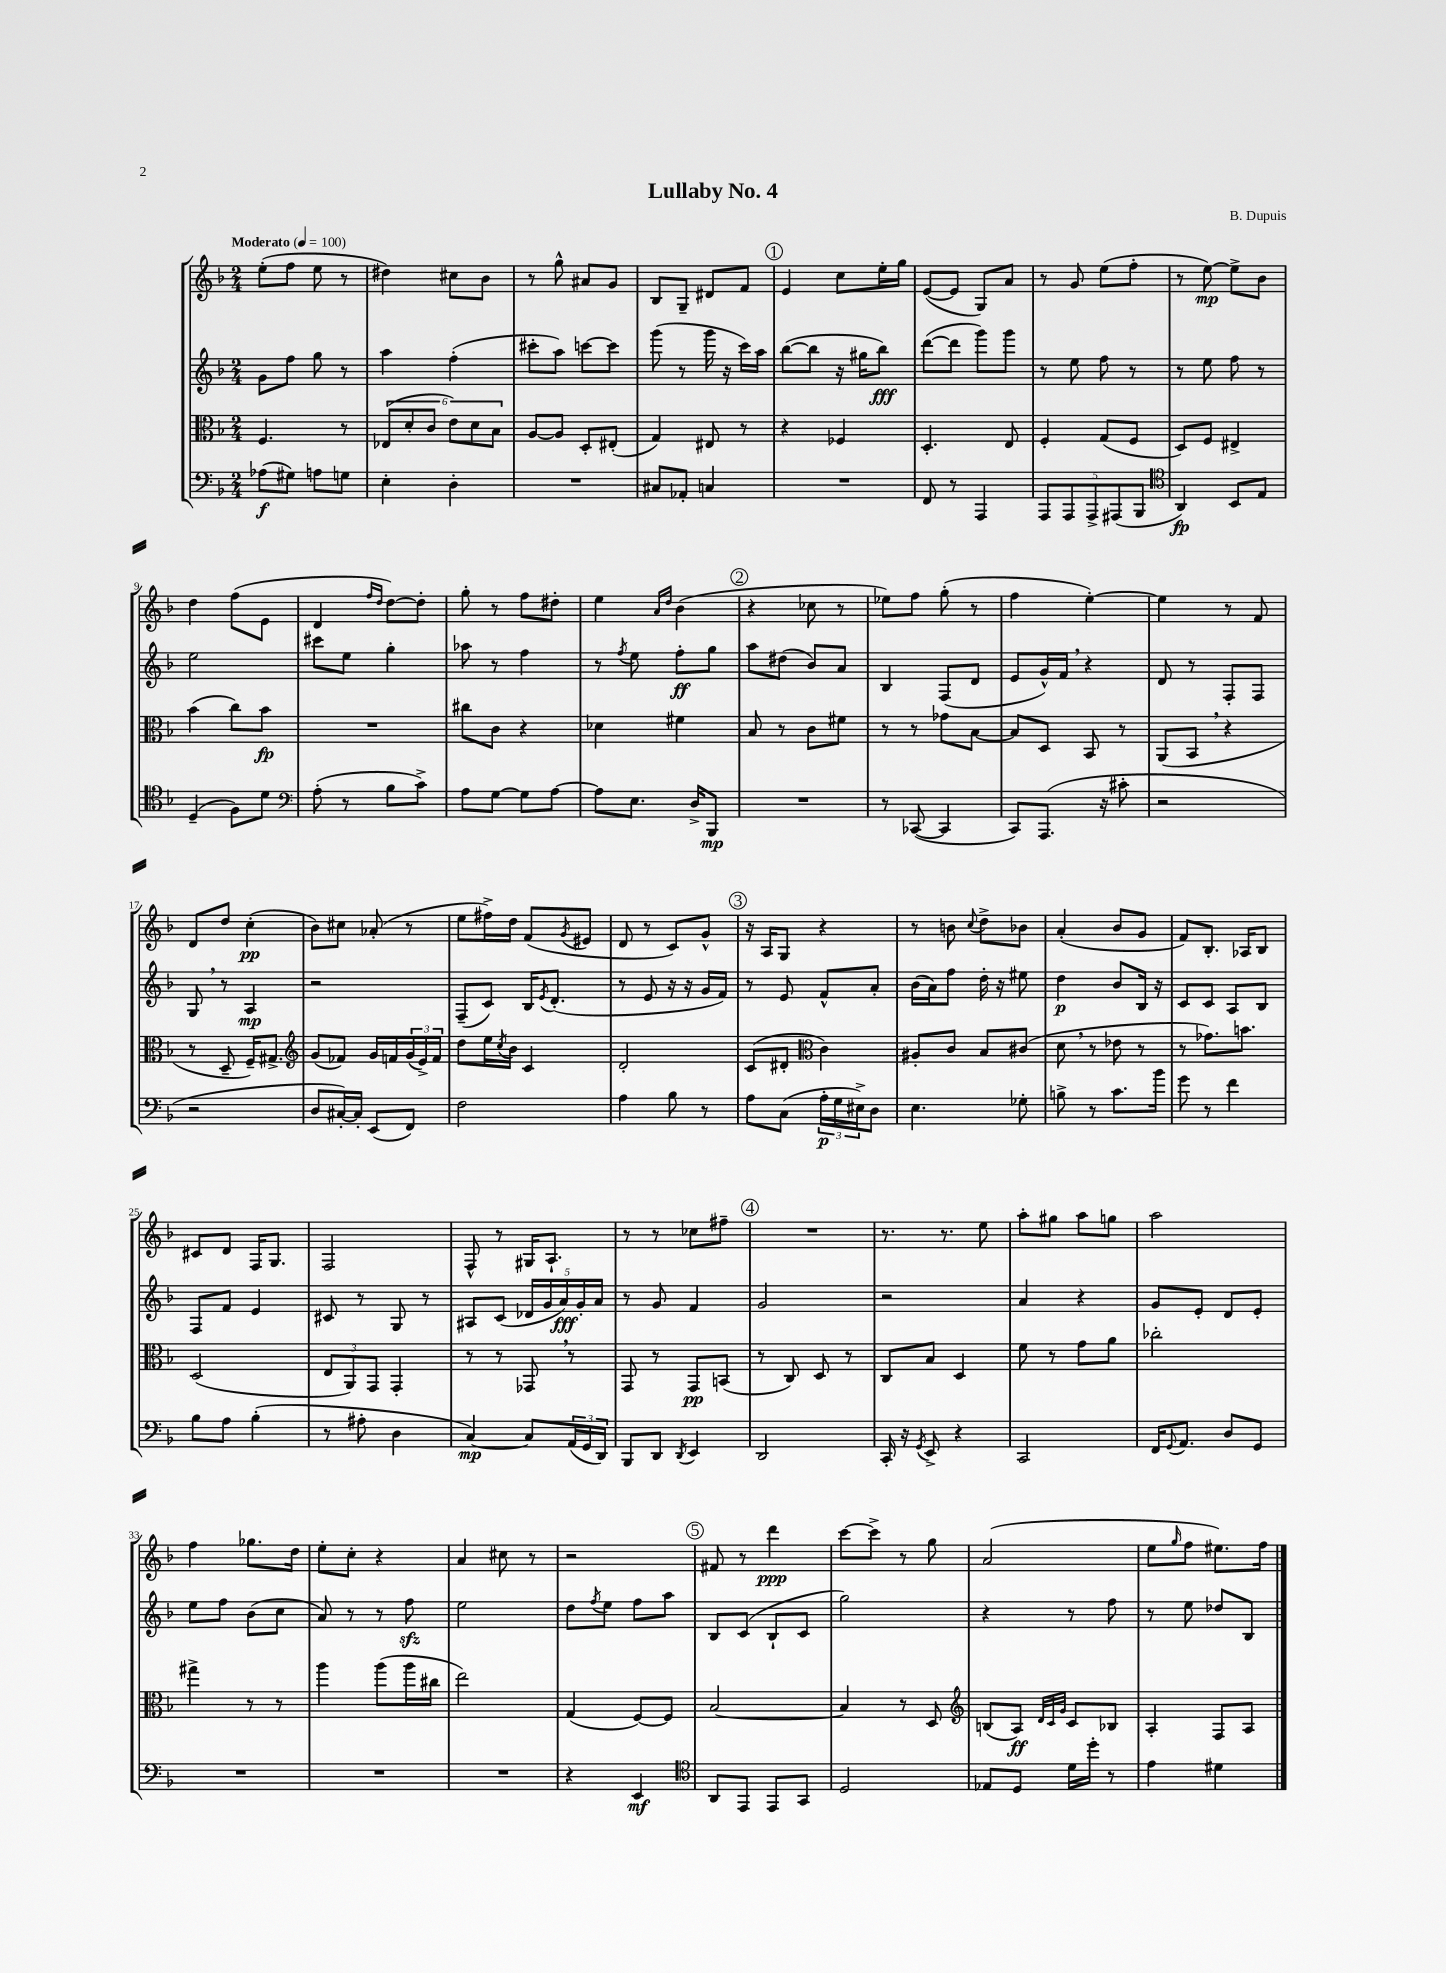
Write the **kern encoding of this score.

**kern	**dynam	**kern	**dynam	**kern	**dynam	**kern	**dynam
*part4	*part4	*part3	*part3	*part2	*part2	*part1	*part1
*staff4	*staff4	*staff3	*staff3	*staff2	*staff2	*staff1	*staff1
*clefF4	*	*clefC3	*	*clefG2	*	*clefG2	*
*k[b-]	*	*k[b-]	*	*k[b-]	*	*k[b-]	*
*M2/4	*	*M2/4	*	*M2/4	*	*M2/4	*
*MM100	*	*MM100	*	*MM100	*	*MM100	*
=1	=1	=1	=1	=1	=1	=1	=1
!	!	!	!	!	!	!LO:TX:a:B:t=Moderato	!
(8A-X\L	f	4.F/	.	8g\L	.	(8ee'\L	.
8G#X\J)	.	.	.	8ff\J	.	8ff\J	.
8An\L	.	.	.	8gg\	.	8ee\	.
8Gn\J	.	8r	.	8r	.	8r	.
=2	=2	=2	=2	=2	=2	=2	=2
4E'\	.	(12E-X/L	.	4aa\	.	4dd#X\)	.
.	.	12d'/	.	.	.	.	.
.	.	12c/J	.	.	.	.	.
4D'\	.	12e\L)	.	(4ff'\	.	8cc#X\L	.
.	.	12d\	.	.	.	.	.
.	.	.	.	.	.	8b-\J	.
.	.	12B-\J	.	.	.	.	.
=3	=3	=3	=3	=3	=3	=3	=3
2r	.	[8A/L	.	8ccc#X'\L	.	8r	.
.	.	8A/J]	.	8aa\J)	.	8gg^^\	.
.	.	8D'/L	.	[8cccn\L	.	8a#X/L	.
.	.	(8E#X'/J	.	8ccc\J]	.	8g/J	.
=4	=4	=4	=4	=4	=4	=4	=4
8C#X/L	.	4G/)	.	(8ggg\	.	8B-/L	.
8AA-X'/J	.	.	.	8r	.	8G~/J	.
4Cn/	.	8E#X/	.	16ggg\	.	8d#X/L	.
.	.	.	.	16r	.	.	.
.	.	8r	.	16ccc\LL)	.	8f/J	.
.	.	.	.	16aa\JJ	.	.	.
!!LO:REH:place=s1:t=1
=5	=5	=5	=5	=5	=5	=5	=5
2r	.	4r	.	([8bb-\L	.	4e/	.
.	.	.	.	8bb-\J]	.	.	.
.	.	4F-X/	.	16r	.	8cc\L	.
.	.	.	.	16gg#X\KL	.	.	.
.	.	.	.	8bb-\J)	fff	16ee'\L	.
.	.	.	.	.	.	16gg\JJ	.
=6	=6	=6	=6	=6	=6	=6	=6
8FF/	.	4.D'/	.	([8ddd\L	.	([8e/L	.
8r	.	.	.	8ddd\J]	.	8e/J]	.
4AAA/	.	.	.	8ggg\L)	.	8G/L)	.
.	.	8E/	.	8ggg\J	.	8a/J	.
=7	=7	=7	=7	=7	=7	=7	=7
10AAA/L	.	4F'/	.	8r	.	8r	.
10AAA/	.	.	.	.	.	.	.
.	.	.	.	8ee\	.	8g/	.
10AAA^/	.	.	.	.	.	.	.
.	.	(8G/L	.	8ff\	.	(8ee\L	.
(10AAA#X/	.	.	.	.	.	.	.
.	.	8F/J	.	8r	.	8ff'\J	.
10BBB-/J	.	.	.	.	.	.	.
=8	=8	=8	=8	=8	=8	=8	=8
*clefC4	*	*	*	*	*	*	*
4AA/)	fp	8D/L)	.	8r	.	8r	.
.	.	8F/J	.	8ee\	.	[8ee\)	mp
8BB-/L	.	4E#X^/	.	8ff\	.	8ee^\L]	.
8E/J	.	.	.	8r	.	8b-\J	.
!!LO:LB:g=z
=9	=9	=9	=9	=9	=9	=9	=9
(4D~/	.	(4b-\	.	2ee\	.	4dd\	.
8F\L)	.	8cc\L)	.	.	.	(8ff\L	.
8d\J	.	8b-\J	fp	.	.	8e\J	.
=10	=10	=10	=10	=10	=10	=10	=10
*clefF4	*	*	*	*	*	*	*
(8A'\	.	2r	.	8ccc#X\L	.	4d/	.
8r	.	.	.	8ee\J	.	.	.
.	.	.	.	.	.	16qqff/LL	.
.	.	.	.	.	.	16qqdd/JJ	.
8B-\L	.	.	.	4gg'\	.	[8dd\L)	.
8c^\J)	.	.	.	.	.	8dd'\J]	.
=11	=11	=11	=11	=11	=11	=11	=11
8A\L	.	8cc#X\L	.	8aa-X\	.	8gg'\	.
[8G\J	.	8c\J	.	8r	.	8r	.
8G\L]	.	4r	.	4ff\	.	8ff\L	.
[8A\J	.	.	.	.	.	8dd#X'\J	.
=12	=12	=12	=12	=12	=12	=12	=12
8A\L]	.	4d-X\	.	8r	.	4ee\	.
.	.	.	.	8qff/	.	.	.
8.E\J	.	.	.	8ee\	.	.	.
.	.	.	.	.	.	16qqa/LL	.
.	.	.	.	.	.	16qqdd/JJ	.
.	.	4f#X\	.	8ff'\L	ff	(4b-\	.
16D^/KL	.	.	.	.	.	.	.
8BBB-/J	mp	.	.	8gg\J	.	.	.
!!LO:REH:place=s1:t=2
=13	=13	=13	=13	=13	=13	=13	=13
2r	.	8B-/	.	8aa\L	.	4r	.
.	.	8r	.	(8dd#X\J	.	.	.
.	.	8c\L	.	8b-/L)	.	8cc-X\	.
.	.	8f#X\J	.	8a/J	.	8r	.
=14	=14	=14	=14	=14	=14	=14	=14
8r	.	8r	.	4B-/	.	8ee-X\L)	.
([8CC-X/	.	8r	.	.	.	8ff\J	.
4CC-/]	.	8g-X\L	.	(8F/L	.	(8gg'\	.
.	.	[8B-\J	.	8d/J	.	8r	.
=15	=15	=15	=15	=15	=15	=15	=15
8CC/L)	.	8B-/L]	.	8e/L	.	4ff\	.
(8.AAA/J	.	8D/J	.	16g^^/L)	.	.	.
.	.	.	.	16f,/JJ	.	.	.
.	.	8BB-/	.	4r	.	[4ee'\)	.
16r	.	.	.	.	.	.	.
8c#X'\	.	8r	.	.	.	.	.
=16	=16	=16	=16	=16	=16	=16	=16
2r	.	(8AA/L	.	8d/	.	4ee\]	.
.	.	8BB-,/J	.	8r	.	.	.
.	.	4r	.	8F'/L	.	8r	.
.	.	.	.	8F/J	.	8f/	.
!!LO:LB:g=z
=17	=17	=17	=17	=17	=17	=17	=17
2r	.	8r	.	8G,/	.	8d/L	.
.	.	8D~/	.	8r	.	8dd/J	.
.	.	16F~/KL)	.	4A/	mp	(4cc'\	pp
.	.	8.G#X^/J	.	.	.	.	.
=18	=18	=18	=18	=18	=18	=18	=18
*	*	*clefG2	*	*	*	*	*
8D/L	.	(8g/L	.	2r	.	8b-\L)	.
[16C#X'/L)	.	8f-X/J)	.	.	.	8cc#X\J	.
16C#'/JJ]	.	.	.	.	.	.	.
(8EE/L	.	16g/LL	.	.	.	(8a-X'/	.
.	.	16fn/	.	.	.	.	.
8FF/J)	.	(24g/	.	.	.	8r	.
.	.	24e^/)	.	.	.	.	.
.	.	24f/JJ	.	.	.	.	.
=19	=19	=19	=19	=19	=19	=19	=19
2F\	.	8dd\L	.	(8F~/L	.	8ee\L	.
.	.	16ee\L	.	8c/J)	.	16ff#X^\L)	.
.	.	8qcc/	.	.	.	.	.
.	.	16b-\JJ	.	.	.	16dd\JJ	.
.	.	4c/	.	16B-/KL	.	(8f/L	.
.	.	.	.	8qe/	.	.	.
.	.	.	.	(8.d'/J	.	.	.
.	.	.	.	.	.	8qg/	.
.	.	.	.	.	.	8e#X/J	.
=20	=20	=20	=20	=20	=20	=20	=20
4A\	.	2d'/	.	8r	.	8d/	.
.	.	.	.	8e/	.	8r	.
8B-\	.	.	.	16r	.	8c/L)	.
.	.	.	.	16r	.	.	.
8r	.	.	.	16g/LL	.	8g^^/J	.
.	.	.	.	16f/JJ)	.	.	.
!!LO:REH:place=s1:t=3
=21	=21	=21	=21	=21	=21	=21	=21
8A\L	.	(8c/L	.	8r	.	16r	.
.	.	.	.	.	.	16A/KL	.
(8C\J	.	8d#X'/J	.	8e/	.	8G/J	.
*	*	*clefC3	*	*	*	*	*
24A'\LL	p	4c\)	.	8f^^/L	.	4r	.
24G\	.	.	.	.	.	.	.
24E#X^\J)	.	.	.	.	.	.	.
8D\J	.	.	.	8a'/J	.	.	.
=22	=22	=22	=22	=22	=22	=22	=22
4.E\	.	8A#X'/L	.	(16b-\LL	.	8r	.
.	.	.	.	16a\J)	.	.	.
.	.	8c/J	.	8ff\J	.	8bn\	.
.	.	.	.	.	.	8qqcc/	.
.	.	8B-/L	.	16dd'\	.	8dd^\L	.
.	.	.	.	16r	.	.	.
8G-X'\	.	(8c#X/J	.	8ee#X\	.	8b-X\J	.
=23	=23	=23	=23	=23	=23	=23	=23
8Bn^\	.	8d,\	.	4dd\	p	(4a'/	.
8r	.	8r	.	.	.	.	.
8.c\L	.	8e-X\	.	8b-/L	.	8b-/L	.
.	.	8r	.	16B-/Jk	.	8g/J	.
16b-\Jk	.	.	.	16r	.	.	.
=24	=24	=24	=24	=24	=24	=24	=24
8g\	.	8r	.	8c/L	.	8f/L)	.
8r	.	8.g-X\L)	.	8c/J	.	8.B-'/J	.
4f\	.	.	.	8A/L	.	.	.
.	.	8.bn\J	.	.	.	16A-X/KL	.
.	.	.	.	8B-/J	.	8B-/J	.
!!LO:LB:g=z
=25	=25	=25	=25	=25	=25	=25	=25
8B-\L	.	(2D/	.	8F/L	.	8c#X/L	.
8A\J	.	.	.	8f/J	.	8d/J	.
(4B-'\	.	.	.	4e/	.	16F/KL	.
.	.	.	.	.	.	8.G/J	.
=26	=26	=26	=26	=26	=26	=26	=26
8r	.	12E/L	.	8c#X/	.	2F/	.
.	.	12AA/)	.	.	.	.	.
8A#X'\	.	.	.	8r	.	.	.
.	.	12GG/J	.	.	.	.	.
4D\	.	4GG'/	.	8G/	.	.	.
.	.	.	.	8r	.	.	.
=27	=27	=27	=27	=27	=27	=27	=27
[4C/)	mp	8r	.	8A#X/L	.	8F^^/	.
.	.	8r	.	(8c/J	.	8r	.
8C/L]	.	8GG-X,/	.	20d-X/LL	.	16G#X/KL	.
.	.	.	.	20g/	.	.	.
.	.	.	.	.	.	8.A`/J	.
.	.	.	.	20a/)	fff	.	.
(24AA/L	.	8r	.	.	.	.	.
.	.	.	.	20g'/	.	.	.
24GG/	.	.	.	.	.	.	.
.	.	.	.	20a/JJ	.	.	.
24DD/JJ)	.	.	.	.	.	.	.
=28	=28	=28	=28	=28	=28	=28	=28
8BBB-/L	.	8GG/	.	8r	.	8r	.
8DD/J	.	8r	.	8g/	.	8r	.
8qDD/	.	.	.	.	.	.	.
4EE/	.	8GG/L	pp	4f/	.	8cc-X\L	.
.	.	(8BBn/J	.	.	.	8ff#X~\J	.
!!LO:REH:place=s1:t=4
=29	=29	=29	=29	=29	=29	=29	=29
2DD/	.	8r	.	2g/	.	2r	.
.	.	8C/)	.	.	.	.	.
.	.	8D/	.	.	.	.	.
.	.	8r	.	.	.	.	.
=30	=30	=30	=30	=30	=30	=30	=30
16CC'/	.	8C/L	.	2r	.	8.r	.
16r	.	.	.	.	.	.	.
8qGG/	.	.	.	.	.	.	.
8EE^/	.	8B-/J	.	.	.	.	.
.	.	.	.	.	.	8.r	.
4r	.	4D/	.	.	.	.	.
.	.	.	.	.	.	8ee\	.
=31	=31	=31	=31	=31	=31	=31	=31
2CC/	.	8f\	.	4a/	.	8aa'\L	.
.	.	8r	.	.	.	8gg#X\J	.
.	.	8g\L	.	4r	.	8aa\L	.
.	.	8a\J	.	.	.	8ggn\J	.
=32	=32	=32	=32	=32	=32	=32	=32
16FF/KL	.	2cc-X'\	.	8g/L	.	2aa\	.
8qqGG/	.	.	.	.	.	.	.
8.AA/J	.	.	.	.	.	.	.
.	.	.	.	8e'/J	.	.	.
8D/L	.	.	.	8d/L	.	.	.
8GG/J	.	.	.	8e'/J	.	.	.
!!LO:LB:g=z
=33	=33	=33	=33	=33	=33	=33	=33
2r	.	4gg#X^\	.	8ee\L	.	4ff\	.
.	.	.	.	8ff\J	.	.	.
.	.	8r	.	(8b-\L	.	8.gg-X\L	.
.	.	8r	.	8cc\J	.	.	.
.	.	.	.	.	.	16dd\Jk	.
=34	=34	=34	=34	=34	=34	=34	=34
2r	.	4aa\	.	8a/)	.	8ee'\L	.
.	.	.	.	8r	.	8cc'\J	.
.	.	(8aa\L	.	8r	.	4r	.
.	.	16aa\L	.	8ffzz\	.	.	.
.	.	16cc#X\JJ	.	.	.	.	.
=35	=35	=35	=35	=35	=35	=35	=35
2r	.	2ee\)	.	2ee\	.	4a/	.
.	.	.	.	.	.	8cc#X\	.
.	.	.	.	.	.	8r	.
=36	=36	=36	=36	=36	=36	=36	=36
4r	.	(4G/	.	8dd\L	.	2r	.
.	.	.	.	8qff/	.	.	.
.	.	.	.	8ee\J	.	.	.
4EE/	mf	[8F/L)	.	8ff\L	.	.	.
.	.	8F/J]	.	8aa\J	.	.	.
!!LO:REH:place=s1:t=5
=37	=37	=37	=37	=37	=37	=37	=37
*clefC4	*	*	*	*	*	*	*
8AA/L	.	[2B-/	.	8B-/L	.	8f#X/	.
8EE/J	.	.	.	(8c/J	.	8r	.
8EE/L	.	.	.	8B-`/L	.	4ddd\	ppp
8GG/J	.	.	.	8c/J	.	.	.
=38	=38	=38	=38	=38	=38	=38	=38
2D/	.	4B-/]	.	2gg\)	.	[8ccc\L	.
.	.	.	.	.	.	8ccc^\J]	.
.	.	8r	.	.	.	8r	.
.	.	8D/	.	.	.	8gg\	.
=39	=39	=39	=39	=39	=39	=39	=39
*	*	*clefG2	*	*	*	*	*
8E-X/L	.	(8Bn/L	.	4r	.	(2a/	.
8D/J	.	8A/J)	ff	.	.	.	.
.	.	32qqd/LLL	.	.	.	.	.
.	.	32qqc/	.	.	.	.	.
.	.	32qqg/JJJ	.	.	.	.	.
16d\LL	.	8c/L	.	8r	.	.	.
16dd'\JJ	.	.	.	.	.	.	.
8r	.	8B-X/J	.	8ff\	.	.	.
=40	=40	=40	=40	=40	=40	=40	=40
4e\	.	4A'/	.	8r	.	8ee\L	.
.	.	.	.	.	.	16qqgg/	.
.	.	.	.	8ee\	.	8ff\J	.
4d#X\	.	8F/L	.	8dd-X/L	.	8.ee#X\L)	.
.	.	8A/J	.	8B-/J	.	.	.
.	.	.	.	.	.	16ff\Jk	.
==	==	==	==	==	==	==	==
*-	*-	*-	*-	*-	*-	*-	*-
